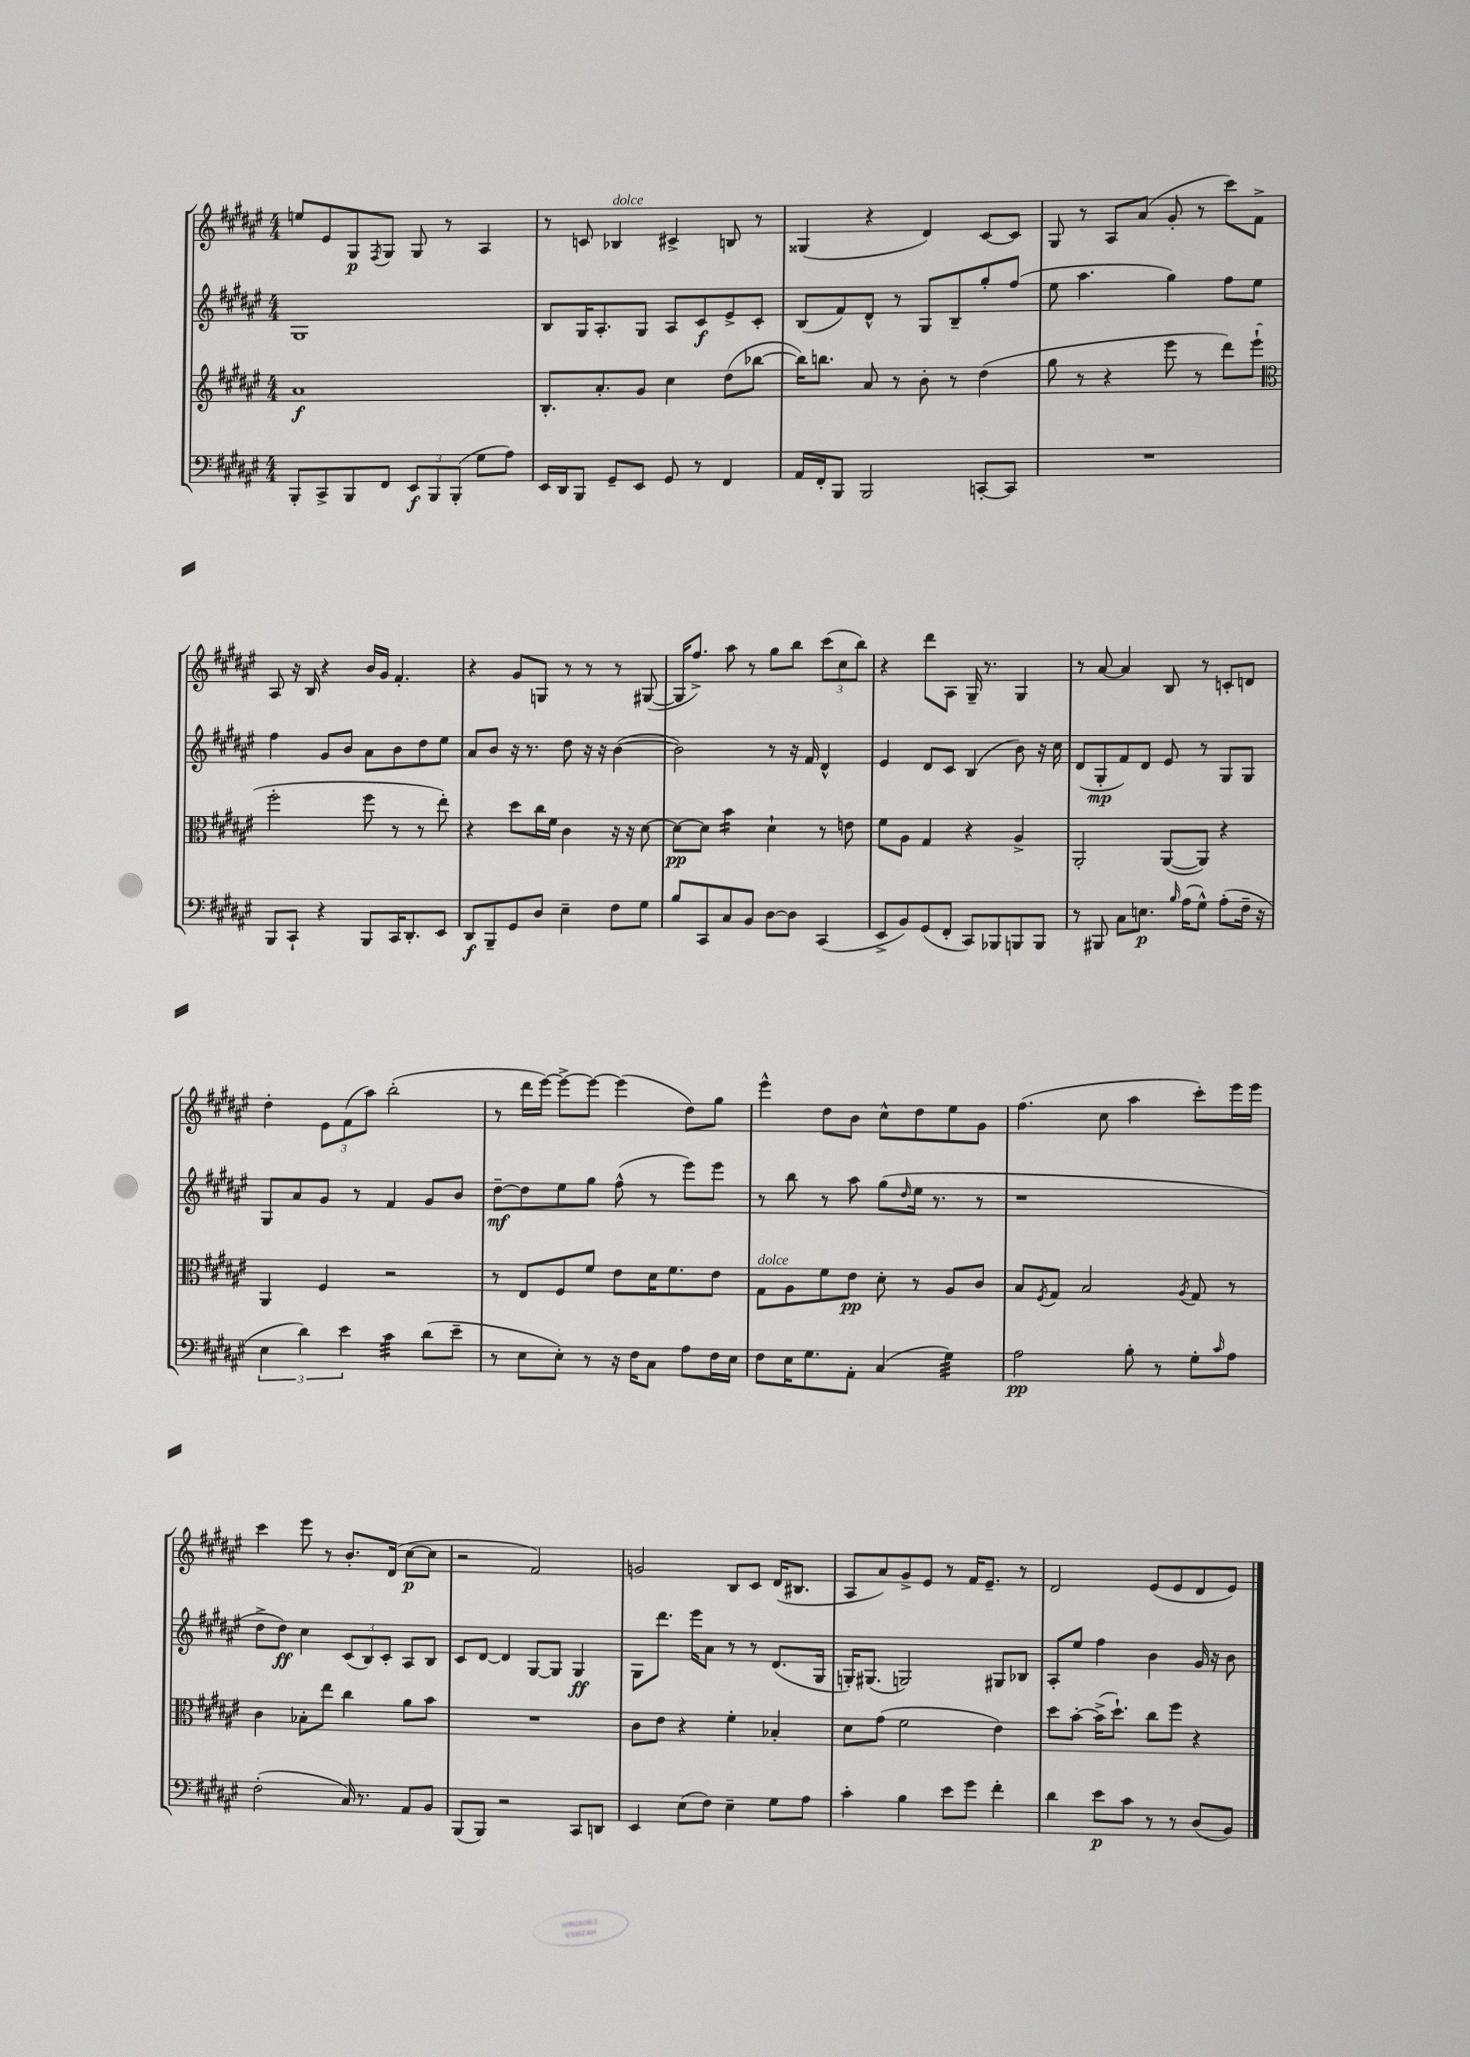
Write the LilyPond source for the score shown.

<<
\new StaffGroup <<
\new Staff = "s0" {
    \clef treble \key fis \major \numericTimeSignature \time 4/4
    e''8 eis'8 gis8\p \acciaccatura { fis8 } gis8 gis8 r8 ais4 |
    r8 c'8 bes4^\markup { \italic "dolce" } cis'4-> b8 r8 |
    gisis4( r4 dis'4) cis'8~ cis'8 |
    gis8 r8 ais8 ais'8( gis'8-. r8 cis'''8) fis'8-> |
    ais8 r16 b16 r4 b'16 gis'16 fis'4.-. |
    r4 gis'8 g8 r8 r8 r8 gis8~( |
    gis16 fis''8.->) ais''8 r8 gis''8 b''8 \tuplet 3/2 { cis'''8( cis''8 b''8) } |
    r4 dis'''8 ais8 gis16-- r8. gis4 |
    r8 ais'8~ ais'4 b8 r8 c'8-. d'8 |
    dis''4-. \tuplet 3/2 { eis'8 fis'8( ais''8) } b''2-.( |
    r8 dis'''16 eis'''16~) eis'''8~-> eis'''8~ eis'''4( dis''8) gis''8 |
    eis'''4-^ dis''8 b'8 cis''8-^ dis''8 eis''8 gis'8 |
    fis''4.( cis''8 ais''4 cis'''8-.) eis'''16 eis'''16 |
    cis'''4 eis'''8 r8 b'8.-. dis'16( cis''8~\p cis''8 |
    r2 fis'2) |
    g'2 b8 cis'8 dis'16( bis8. |
    ais8 ais'8) gis'8-> eis'8 r8 fis'16 eis'8.-- r8 |
    dis'2 eis'8( eis'8 dis'8 eis'8) \bar "|." |
}
\new Staff = "s1" {
    \clef treble \key fis \major \numericTimeSignature \time 4/4
    gis1 |
    b8 gis16 ais8.-. gis8 ais8 cis'8\f eis'8-> cis'8-. |
    b8( fis'8) dis'8-^ r8 gis8 b8-- gis''8-. fis''8( |
    eis''8 ais''4. gis''4) fis''8 eis''8 |
    fis''4 gis'8 b'8 ais'8 b'8 dis''8 eis''8 |
    ais'8 b'8 r16 r8. dis''8 r16 r16 b'4~( |
    b'2) r8 r16 fis'16 dis'4-^ |
    eis'4 dis'8 cis'8 b4( b'8) r16 cis''16 |
    dis'8( gis8-.\mp fis'8) dis'8 eis'8 r8 gis8 gis8 |
    gis8 ais'8 gis'8 r8 fis'4 gis'8 b'8 |
    dis''8~--\mf dis''8 eis''8 gis''8 fis''8-^( r8 eis'''8) eis'''8 |
    r8 b''8 r8 ais''8 gis''8( \grace { dis''16 } eis''16 r8. r8 |
    r1 |
    dis''8-> dis''8\ff) cis''4 \tuplet 3/2 { cis'8( b8) cis'8-. } ais8 b8 |
    cis'8 dis'8~ dis'4 gis8~ gis8 gis4\ff |
    gis8 dis'''8. eis'''16 ais'8 r8 r8 dis'8.( gis16 |
    g16-.) gis8.( g2) gis8 bes8 |
    ais8-. eis''8 fis''4 b'4 gis'16 r16 b'8 \bar "|." |
}
\new Staff = "s2" {
    \clef treble \key fis \major \numericTimeSignature \time 4/4
    ais'1\f |
    b8.-. ais'8.-. gis'8 cis''4 dis''8( bes''8~ |
    bes''16) b''8. ais'8 r8 b'8-. r8 dis''4( |
    gis''8 r8 r4 eis'''8 r8 dis'''8) eis'''8-!( |
    \clef alto fis''2-. fis''8 r8 r8 eis''8-.) |
    r4 dis''8 cis''16 fis'16 cis'4 r16 r16 dis'8~ |
    dis'8~\pp dis'8 b'4:16 dis'4-! r8 e'8 |
    fis'8 ais8 gis4 r4 ais4-> |
    ais,2-. ais,8~( ais,8) r4 |
    ais,4 fis4 r2 |
    r8 eis8 fis8 fis'8 eis'8 dis'16 fis'8. eis'8 |
    gis8^\markup { \italic "dolce" } ais8 fis'8 eis'8\pp dis'8-. r8 ais8 cis'8 |
    b8 \acciaccatura { fis8 } gis8 b2 \acciaccatura { ais8 } gis8 r8 |
    cis'4 bes8-. eis''8 cis''4 ais'8 b'8 |
    R1 |
    cis'8 eis'8 r4 fis'4-. bes4-. |
    dis'8 gis'8( fis'2 eis'4) |
    dis''8 b'8~-. b'16->( dis''8.-!) cis''8 fis''8 r4 \bar "|." |
}
\new Staff = "s3" {
    \clef bass \key fis \major \numericTimeSignature \time 4/4
    b,,8-. cis,8-> b,,8 fis,8 \tuplet 3/2 { eis,8\f b,,8 b,,8-.( } gis8 ais8) |
    eis,16 dis,16 b,,8 gis,8-- eis,8 gis,8 r8 fis,4 |
    ais,16 fis,16-. b,,8 b,,2 c,8~-. c,8 |
    R1 |
    b,,8 cis,8-! r4 b,,8 cis,16 dis,8.-. eis,8 |
    dis,8\f b,,8-- gis,8 dis8 eis4-- fis8 gis8 |
    b8 cis,8 cis8 b,8 dis8~ dis8 cis,4( |
    eis,8-> b,8) gis,8( fis,8-. cis,8) bes,,8 b,,8 b,,8 |
    r8 bis,,8 cis8 e8.\p \grace { b16 } ais16( gis8-^) ais8-.( fis16-- r16 |
    \tuplet 3/2 { eis4 dis'4) eis'4 } cis'4:32 dis'8( eis'8-- |
    r8 eis8 eis8-.) r8 r16 fis16 cis8 ais8 fis16 eis16 |
    fis8 eis16 gis8. ais,8-. cis4( gis4:32) |
    ais2\pp b8-. r8 gis8-. \grace { cis'16 } ais8 |
    fis2-.( cis16) r8. ais,8 b,8 |
    b,,8( b,,8) r2 cis,8 d,8 |
    eis,4 eis8( fis8) eis4-- gis8 ais8 |
    cis'4-. b4 eis'8 gis'8 fis'4-. |
    dis'4 eis'8\p cis'8 r8 r8 dis8( b,8) \bar "|." |
}
>>
>>
\layout { \context { \Score \remove "Bar_number_engraver" } }
